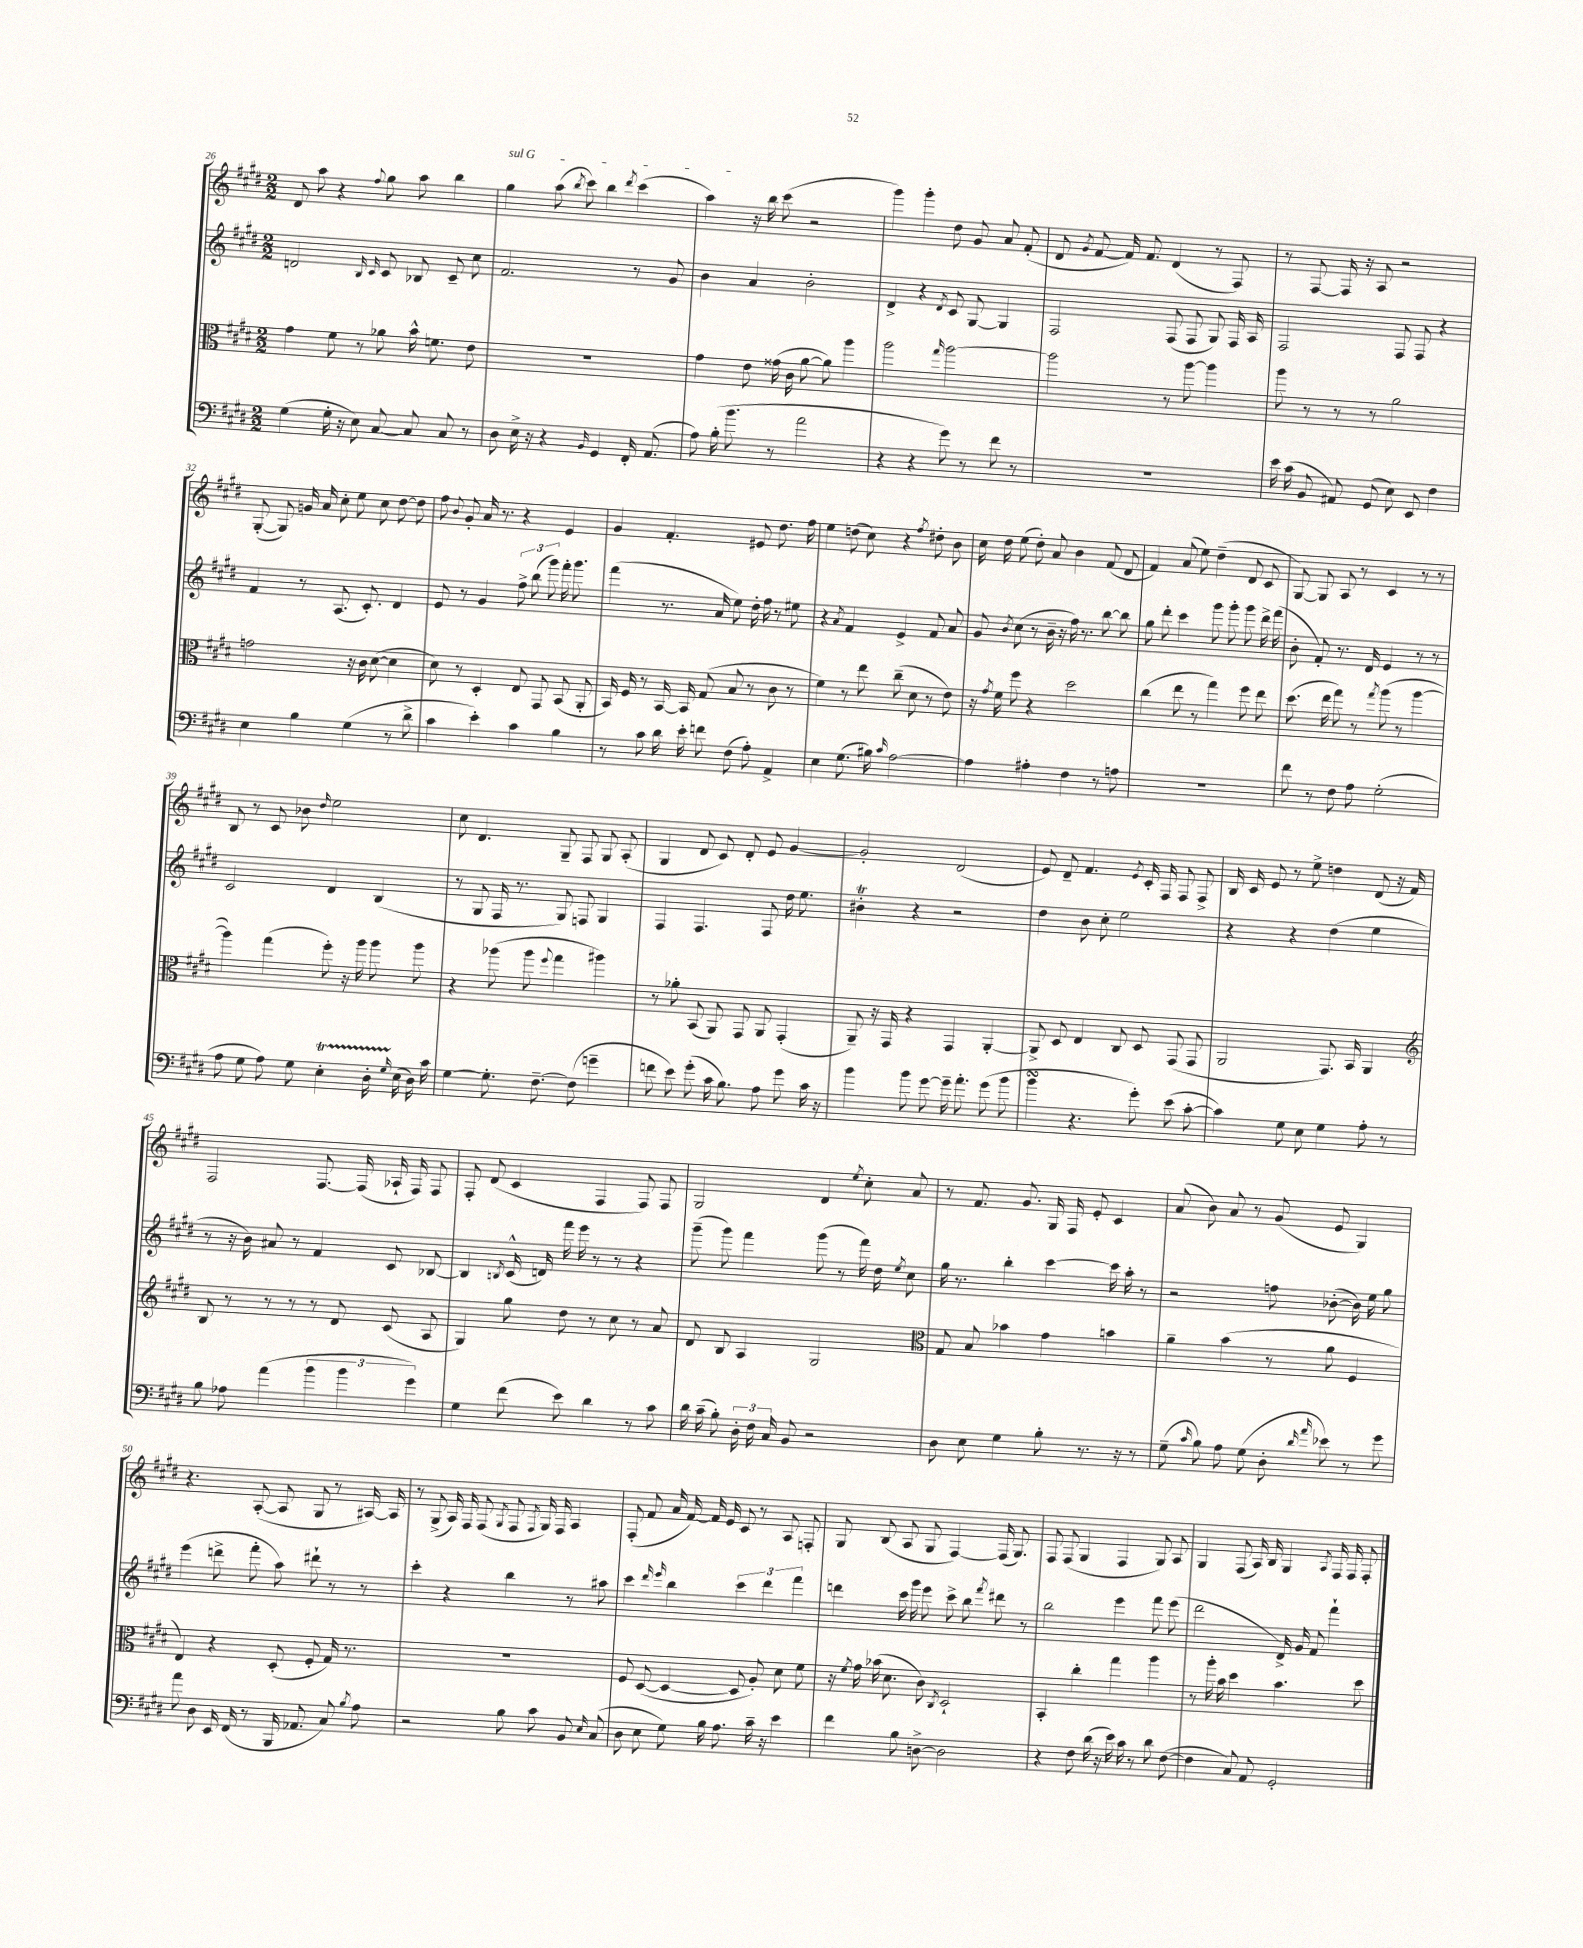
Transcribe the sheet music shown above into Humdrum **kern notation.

**kern	**kern	**kern	**kern
*part4	*part3	*part2	*part1
*staff4	*staff3	*staff2	*staff1
*clefF4	*clefC3	*clefG2	*clefG2
*k[f#c#g#d#]	*k[f#c#g#d#]	*k[f#c#g#d#]	*k[f#c#g#d#]
*M2/2	*M2/2	*M2/2	*M2/2
=26	=26	=26	=26
(4G#\	4g#\	2dn/	8d#/
.	.	.	8aa\
16G#'\	8f#\	.	4r
16r	.	.	.
8E\)	8r	.	.
.	.	16qqB/	.
.	.	16qqc#/	8qqff#/
[8C#/	8a-X\	8c#/	8gg#\
8C#/]	16b^^\	8B-X/	8aa\
.	8.fn\	.	.
8C#/	.	8c#~/	4bb\
8r	8e\	8cc#\	.
=27	=27	=27	=27
!	!	!	!LO:TX:a:i:t=sul G
8D#\	1r	2.f#/	4gg#\
16E^\	.	.	.
16r	.	.	.
4r	.	.	(8aa\
.	.	.	8qbb/
.	.	.	8ccc#\)
16qqBB/	.	.	.
4GG#/	.	.	4bb\
.	.	.	8qddd#/
16FF#'/	.	8r	(4ccc#\
(8.AA/	.	.	.
.	.	8g#/	.
=28	=28	=28	=28
8A\)	4g#\	4b\	4aa\)
(16B'\	.	.	.
8.b\	.	.	.
.	8e\	4a/	16r
.	.	.	16bb\
8r	(16g##X\	.	(8ccc#\
.	16c#\	.	.
2a\	[8a\	2b'\	2r
.	8a\])	.	.
.	4aa\	.	.
=29	=29	=29	=29
4r	2aa\	4d#^/	4ggg#\)
4r	.	4r	4ggg#'\
.	16qqgg#/	8qd#/	.
8g#\)	[2aa\	8c#/	8dd#\
8r	.	[8G#/	8g#/
8f#\	.	4G#/]	8a/
8r	.	.	(8f#'/
=30	=30	=30	=30
1r	2aa\]	2F#/	8d#/
.	.	.	8qg#/
.	.	.	[8f#/
.	.	.	16f#/])
.	.	.	8.f#/
.	8r	(8F#/	(4d#/
.	[8aa\	8F#/	.
.	4aa\]	8G#/)	8r
.	.	16F#/	8F#/)
.	.	16A/	.
=31	=31	=31	=31
16e\	8aa\	2F#/	8r
(16c#\	.	.	.
8BB/	8r	.	[8F#/
8AA#X/)	8r	.	16F#/]
.	.	.	16r
(8GG#/	8r	.	8A/
8E\)	2a\	8F#/	2r
8EE/	.	8F#/	.
4F#\	.	4r	.
!!LO:LB:g=z
=32	=32	=32	=32
4E\	2gn\	4f#/	([8G#'/
.	.	.	8G#/])
4B\	.	8r	16gn/
.	.	.	16a/
.	.	(8.A/	8cc#'\
(4G#\	16r	.	8ee\
.	16c#\	8.c#'/)	.
.	([8d#\	.	8cc#\
8r	4d#\]	4d#/	[8dd#\
8d#^\	.	.	8dd#\]
=33	=33	=33	=33
4c#\	8d#\)	8e/	8ff#\
.	.	.	8qqb/
.	8r	8r	8g#'/
4e'\)	4D#'/	4g#/	16a/
.	.	.	8.r
4c#\	8E/	12ff#^\	4r
.	.	(12bb\	.
.	8GG#/	.	.
.	.	12ggg#\)	.
4B\	(8BB/	16fff#'\	4e/
.	.	8.ggg#\	.
.	8AA'/	.	.
=34	=34	=34	=34
8r	16BB/)	(4fff#\	4g#/
.	16F#/	.	.
8c#\	8r	.	.
16d#\	[16BB/	8.r	4.f#'/
16e'\	16BB/]	.	.
8fn\	(8G#/	.	.
.	.	16a/	.
(8F#\	8B/	8ee\)	.
8A'\)	8r	16dd#'\	8e#X/
.	.	16ff#\	.
4AA^/	8c#\	8r	8.dd#\
.	8r	8ee#X\	.
.	.	.	16ff#\
=35	=35	=35	=35
4E\	4f#\)	4r	4ee\
.	.	8qa/	.
(8.G#\	8r	4f#/	(8ddn\
.	8ee\	.	8cc#\)
16B#X\)	.	.	.
16qqc#/	.	.	.
[2A\	(8cc#~\	4e^/	4r
.	8d#\	.	.
.	.	.	8qff#/
.	8r	8f#/	8dd#X'\
.	8e\)	8a/	8b\
=36	=36	=36	=36
4A\]	16r	8g#/	16cc#\
.	8qg#/	.	.
.	16f#\	.	16dd#\
.	.	8qb/	.
.	8ff#\	(8cc#\	(8ee\
4A#X'\	4r	8r	8dd#'\)
.	.	16b~\	8a/
.	.	16r	.
4F#\	2dd#\	16ff#\)	4b\
.	.	8.r	.
8r	.	[8bb\	(8f#/
8An\	.	8bb\]	8d#/
=37	=37	=37	=37
1r	(4cc#\	8gg#\	4f#/)
.	.	8ddd#'\	.
.	8ee\	4ccc#\	(8a/
.	8r	.	8ee\)
.	4gg#\)	8ggg#\	(4dd#~\
.	.	8ggg#'\	.
.	8ff#\	8ggg#\	8d#/
.	8ee\	16ddd#^\	8c#/
.	.	(16fff#\	.
=38	=38	=38	=38
8f#\	(8.dd#\	8b'\	[8G#/)
8r	.	8f#'/)	8G#/]
.	16ee\	.	.
8F#\	8gg#\)	8.r	8A/
8A\	8r	.	8r
.	.	16d#/	.
.	8qgg#/	.	.
(2G#'\	(8aa\	4e/	4c#/
.	8r	.	.
.	[4aa\	8r	8r
.	.	8r	8r
!!LO:LB:g=z
=39	=39	=39	=39
8A\	4aa\])	2c#/	8B/
8G#\	.	.	8r
8A\)	(4gg#\	.	8c#/
8G#\	.	.	8b-X\
.	.	.	16qqdd#/
4ET'\	8ff#'\)	4d#/	2ee\
.	16r	.	.
.	16aa\	.	.
16D#TTT'\	8aa\	(4B/	.
16qqG#/	.	.	.
(16E\	.	.	.
16D#\)	8aa\	.	.
16c#\	.	.	.
=40	=40	=40	=40
[4G#\	4r	8r	8cc#\
.	.	8G#/	4.d#/
8.G#'\]	(8aa-X\	16F#/	.
.	.	8.r	.
.	8aa-\	.	.
[8.F#~\	.	.	.
.	8qqff#/	.	.
.	4gg#\	8G#/)	8G#~/
(8F#\]	.	8Fn/	8F#/
4gn~\	4aa#X\)	4G#/	8G#/
.	.	.	(8A'/
=41	=41	=41	=41
8fn\	8r	4F#/	4G#/
8e\)	8a-X'\	.	.
(8g#'\	(8BB/	4.F#/	8d#/
16c#\	8AA/)	.	8c#/)
8.B\)	.	.	.
.	8GG#/	.	8d#'/
8A\	8AA/	8F#/	8e/
8g#\	(4GG#'/	16dd#\	[4g#/
.	.	8.ee\	.
16c#\	.	.	.
16r	.	.	.
=42	=42	=42	=42
4b\	8AA~/)	4b#Xt'\	2g#'/]
.	16r	.	.
.	16GG#/	.	.
8b\	4r	4r	.
[8g#\	.	.	.
16g#~\]	4GG#/	2r	(2d#/
8.a'\	.	.	.
(8g#\	[4AA'/	.	.
8b\	.	.	.
=43	=43	=43	=43
4bsSSS\	8AA^/]	4dd#\	8e/)
.	8D#/	.	8d#~/
4.r	4E/	8b\	4.f#/
.	.	8cc#'\	.
.	8C#/	2ee\	.
.	.	.	8qe/
8g#'\)	8D#/	.	16c#'/
.	.	.	16F#/
(8e\	(8GG#/	.	8F#/
[8c#'\	8GG#/	.	8F#^/
=44	=44	=44	=44
4c#\])	2AA/	4r	16B/
.	.	.	16c#/
.	.	.	8e/
8G#\	.	4r	8r
8E\	.	.	8ee^\
4G#\	8.GG#/)	(4dd#\	4ddn\
.	16BB/	.	.
8A'\	4AA/	4ee\	(8d#/
8r	.	.	16r
.	.	.	16f#/)
!!LO:LB:g=z
=45	=45	=45	=45
*	*clefG2	*	*
8B\	8B/	8r	2F#/
8A-X\	8r	16r	.
.	.	16b\)	.
(4a\	8r	8a#X/	.
.	8r	8r	.
6b\	8r	4f#/	[8.F#/
.	8d#/	.	.
6b\	.	.	.
.	.	.	(16F#/]
.	(8c#/	8c#/	16A-X`/
.	.	.	16F#/)
6g#\)	.	.	.
.	8A/	[8B-X/	8F#/
=46	=46	=46	=46
4G#\	4G#/)	4B-/]	8F#'/
.	.	.	(8d#/
.	.	8qBn/	.
(8f#\	8gg#\	(16c#^^/	4c#/
.	.	16dn/)	.
8e\)	8dd#\	16fff#\	.
.	.	16eee\	.
4d#\	8r	8r	4F#/
.	8cc#\	8r	.
8r	8r	4r	8F#/)
8c#\	8a/	.	8F#/
=47	=47	=47	=47
16d#\	8d#/	(8ggg#~\	2G#/
(16c#~\	.	.	.
8B'\)	8B/	8ggg#\)	.
24D#'\	4A/	4fff#\	.
24F#\	.	.	.
24C#/	.	.	.
8BB/	.	.	.
2r	2G#/	(8ggg#\	4d#/
.	.	8r	.
.	.	.	8qee/
.	.	16fff#\)	8cc#'\
.	.	16dd#\	.
.	.	8qee/	.
.	.	8cc#\	8a/
=48	=48	=48	=48
*	*clefC3	*	*
8D#\	8G#/	16gg#\	8r
.	.	8.r	.
8E\	8B/	.	8.f#/
4G#\	4b-X\	4bb'\	.
.	.	.	8.g#/
8B'\	4g#\	[4ccc#\	16G#/
.	.	.	16F#/
8.r	.	.	8e'/
.	4bn\	16ccc#\]	4c#/
16r	.	16aa'\	.
8r	.	8r	.
=49	=49	=49	=49
(8G#~\	4a~\	2r	(8a/
16qqc#/	.	.	.
8B\)	.	.	8b\)
8A\	(4b\	.	8a/
(8G#\	.	.	8r
8D#'\	8r	8ffn\	(8g#/
16qqd#/	.	.	.
16qqa/	.	.	.
8e-X\)	8a\	([8b-X'\	8e/
8r	4F#/	16b-\])	4G#/)
.	.	16ee\	.
8g#\	.	8gg#\	.
!!LO:LB:g=z
=50	=50	=50	=50
8a\	4E/)	(4eee\	4.r
8D#\	.	.	.
16EE/	4r	8dddn^\	.
(16FF#/	.	.	.
8r	.	8fff#'\	([8A'/
16BBB/	(8D#'/	8aa\)	8A/]
8.AA-X/	.	.	.
.	8F#'/	8ddd#X`\	8G#/
8C#/)	16G#/)	8r	8r
.	8.r	.	.
8qB/	.	.	.
8A\	.	8r	[16A#X/)
.	.	.	16A#/]
=51	=51	=51	=51
2r	1r	4ccc#'\	8r
.	.	.	(8G#^/
.	.	4r	16A/)
.	.	.	16F#/
.	.	.	(8F#/
.	.	.	8qG#/
8B\	.	4bb\	8F#/
.	.	.	8qF#/
8c#\	.	.	16G#/)
.	.	.	16F#/
8BB/	.	8r	4A/
16qqE/	.	.	.
(8C#/	.	8aa#X\	.
=52	=52	=52	=52
8D#\	8F#/	4ccc#\	(8F#'/
8E\	([8D#/	.	8f#/
.	.	16qqddd#/	.
.	.	16qqeee/	.
8G#\)	4D#/_	4bb\	16a/
.	.	.	[16f#/)
16B\	.	.	16f#/]
8.A\	.	.	16e/
.	8D#/]	6ccc#\	8c#/
16c#~\	8A'/)	.	8r
.	.	6ddd#\	.
16r	.	.	.
4e\	8d#\	.	8A/
.	.	6fff#\	.
.	8f#\	.	8Fn'/
=53	=53	=53	=53
4f#\	16r	4dddn\	8G#/
.	8qf#/	.	.
.	16g#\	.	.
.	(16b-X\	.	(8B/
.	8.d#\	.	.
8B\	.	16ccc#\	8A/
.	.	16ggg#\	.
[8Dn^\	8c#\)	8eee\	8G#/
.	8qC#/	.	.
2D\]	2D#`/	8ccc#^\	[4F#/)
.	.	8bb\	.
.	.	8qfff#/	.
.	.	8ddd#X\	(16F#/]
.	.	.	8.G#/)
.	.	8r	.
=54	=54	=54	=54
4r	4BB'/	2bb\	8F#/
.	.	.	(8F#/
8F#\	4cc#'\	.	4G#/
(16d#\	.	.	.
16r	.	.	.
16e\)	4gg#\	4eee\	4F#/
16c#\	.	.	.
8r	.	.	.
8d#\	4aa\	8fff#\	8G#/)
([8F#\	.	(8eee\	8A/
=55	=55	=55	=55
4F#\]	8r	2ddd#\	4G#/
.	16aa'\	.	.
.	16b\	.	.
8C#/)	4dd#\	.	(8F#/
8AA/	.	.	16A/)
.	.	.	16B/
2GG#'/	4.b\	16d#^/)	4G#/
.	.	16g#/	.
.	.	8f#/	.
.	.	.	8qA/
.	.	4fff#`\	16F#/
.	.	.	16F#/
.	8dd#\	.	8F#'/
==	==	==	==
*-	*-	*-	*-
